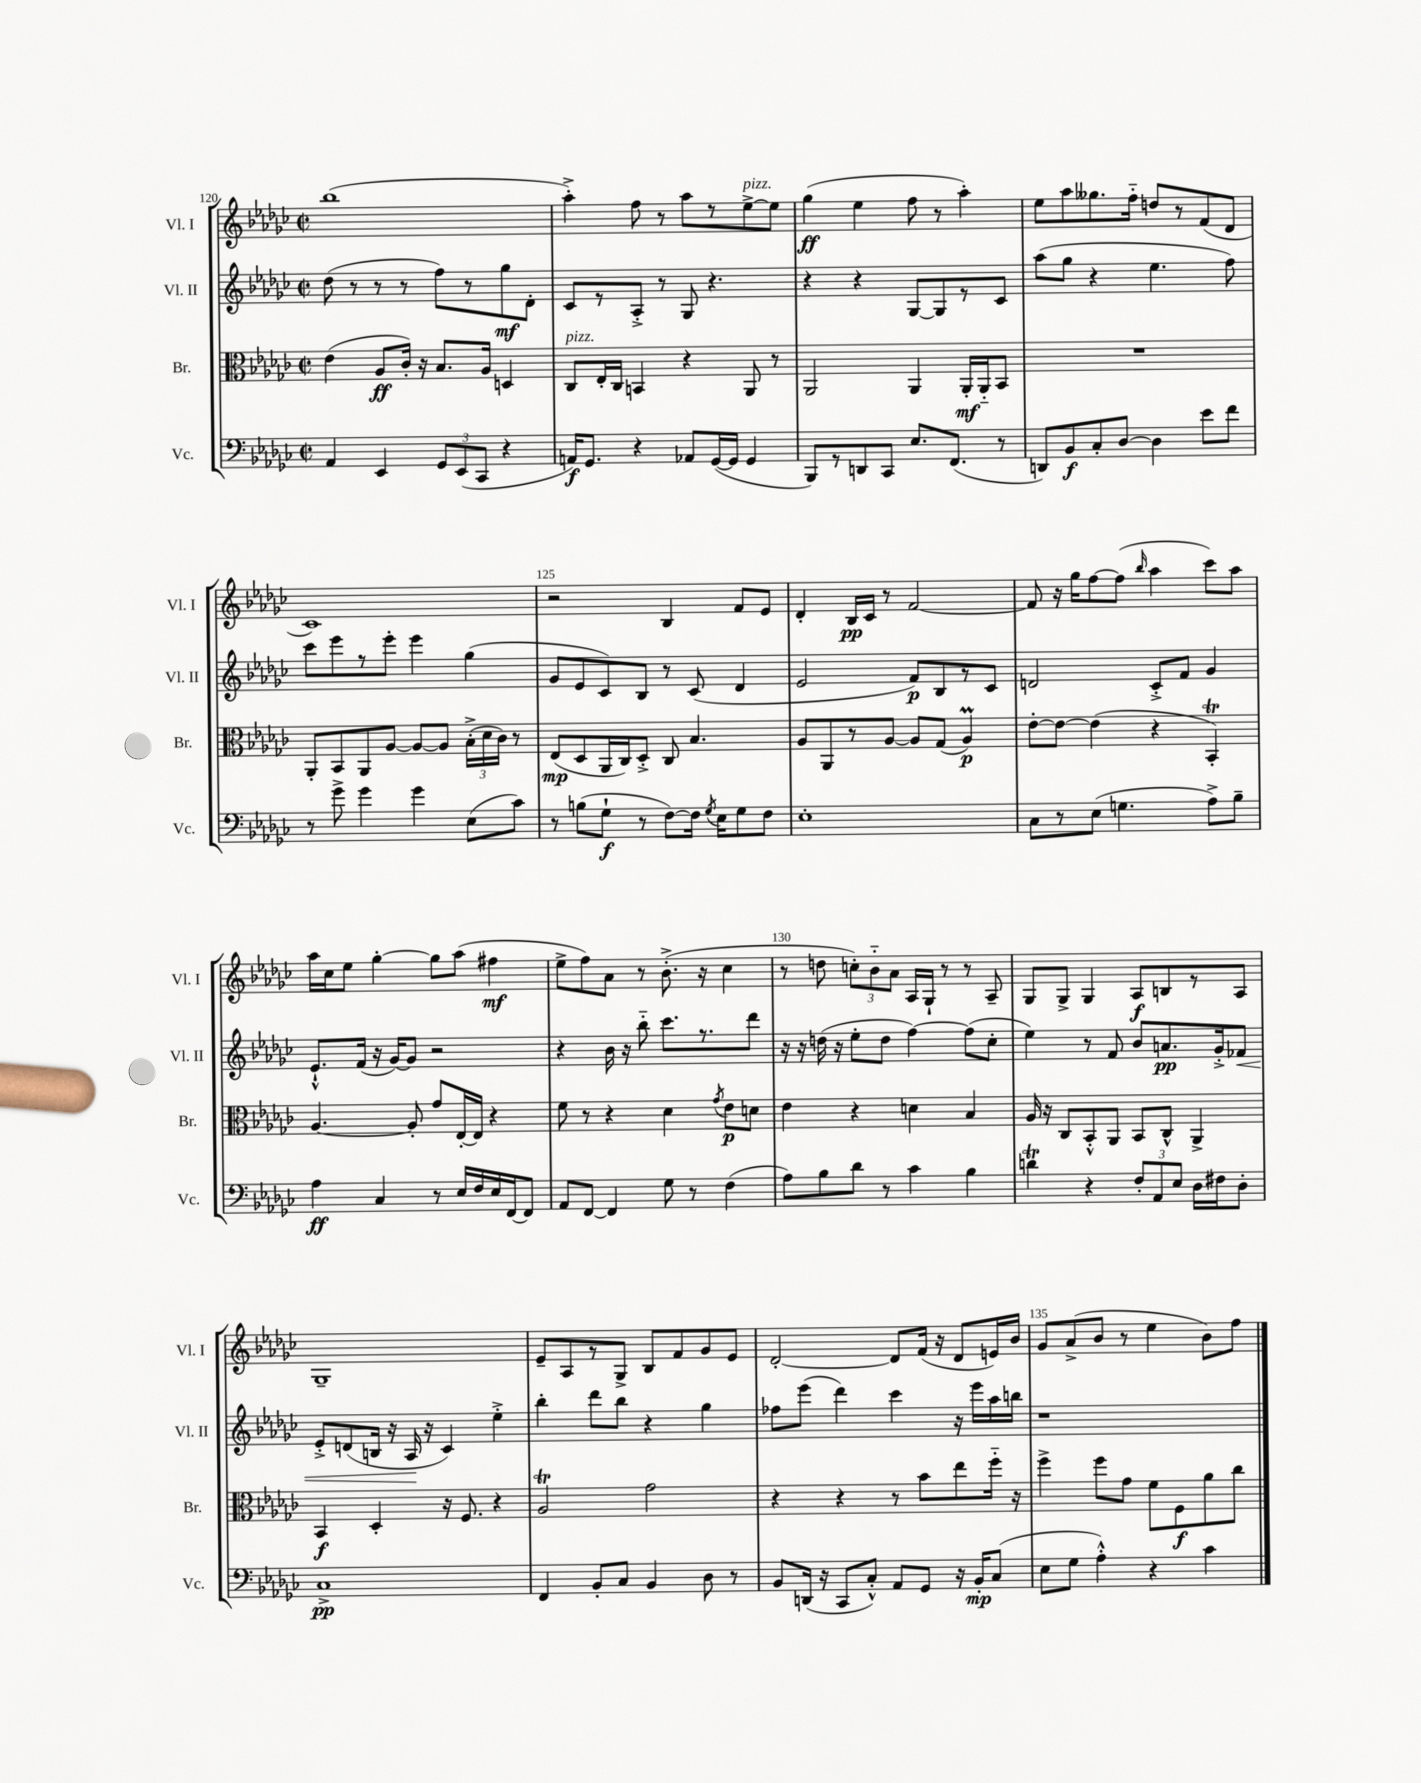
<<
\new StaffGroup <<
\new Staff = "s0" \with { instrumentName = "Vl. I" shortInstrumentName = "Vl. I" } {
    \clef treble \key ges \major \defaultTimeSignature \time 2/2
    \autoBeamOff bes''1( |
    aes''4-.->) f''8 r8 aes''8[ r8 ees''8~->^\markup { \italic "pizz." } ees''8] |
    ges''4\ff( ees''4 f''8 r8 aes''4-.) |
    ees''8[ aes''8 geses''8. f''16]-_ d''8[ r8 f'8( des'8] |
    ces'1) |
    r2 bes4 f'8[ ees'8] |
    des'4-. bes16[\pp ces'16] r8 f'2~ |
    f'8 r16 ges''16[ f''8~ f''8]( \grace { bes''16 } aes''4 ces'''8[) aes''8] |
    aes''16[ ces''16 ees''8] ges''4~-. ges''8[ aes''8]( fis''4\mf |
    ees''8[-> f''8) aes'8] r8 bes'8.-.->( r16 ces''4 |
    r8 d''8 \tuplet 3/2 { c''8[-.) bes'8-_ aes'8] } aes16[ ges16]-! r8 r8 aes8-- |
    ges8[ ges8]-> ges4 aes8[\f b8 r8 aes8] |
    ges1-- |
    ees'8[-- aes8 r8 ges8]-> bes8[ f'8 ges'8 ees'8] |
    des'2~-. des'8[ f'16]( r16 des'8[ e'16) bes'16] |
    ges'8[ aes'8->( bes'8] r8 ees''4 bes'8[) f''8] \bar "|." |
}
\new Staff = "s1" \with { instrumentName = "Vl. II" shortInstrumentName = "Vl. II" } {
    \clef treble \key ges \major \defaultTimeSignature \time 2/2
    \autoBeamOff des''8( r8 r8 r8 f''8[) r8 ges''8\mf des'8]-. |
    ces'8[ r8 aes8]-.-> r8 ges8 r4. |
    r4 r4 ges8[~ ges8 r8 ces'8] |
    aes''8[( ges''8] r4 ees''4. f''8) |
    ces'''8[ ees'''8 r8 ees'''8]-. ees'''4 ges''4( |
    ges'8[ ees'8 ces'8) bes8] r8 ces'8( des'4 |
    ees'2 f'8[\p) bes8 r8 ces'8] |
    d'2 ces'8[-.-> f'8] ges'4 |
    ees'8.[-!-^ f'16]( r16 ges'16[~) ges'8] r2 |
    r4 bes'16 r16 bes''8-_ ces'''8.[ r8. des'''8] |
    r16 r16 d''16( r16 ees''8[-. d''8] f''4~) f''8[( ces''8]-. |
    ees''4) r8 f'8 bes'8[ a'8.\pp ges'16-.-> fes'8]\< |
    ees'8[-.-> d'8( b16] r16 aes16\! r16 ces'4) ees''4-.-> |
    bes''4-. des'''8[ bes''8] r4 ges''4 |
    fes''8[ ees'''8]( des'''4) ces'''4 r16 ees'''16[ aes''16 b''16] |
    r1 \bar "|." |
}
\new Staff = "s2" \with { instrumentName = "Br." shortInstrumentName = "Br." } {
    \clef alto \key ges \major \defaultTimeSignature \time 2/2
    \autoBeamOff ees'4( aes8[\ff ces'16]-.) r16 bes8.[ aes16] d4 |
    ces8[^\markup { \italic "pizz." } ees16-. ces16] b,4 r4 aes,8 r8 |
    aes,2 aes,4 aes,16[-.\mf aes,16-_ bes,8] |
    R1 |
    aes,8[-. bes,8 aes,8 aes8]~ aes8[~ aes8] \tuplet 3/2 { bes16[-.->( des'16 ces'16]) } r8 |
    ees8[\mp( des8 aes,16 ces16) des8]-.-> ces8 bes4. |
    aes8[ aes,8 r8 aes8]~ aes8[ ges8]( aes4\prall\p) |
    ees'8[~-. ees'8]~ ees'4( r4 bes,4-.\trill) |
    aes4.~ aes8-. ges'8[ ees16~-. ees16] r4 |
    f'8 r8 r4 des'4 \acciaccatura { ges'8 } ees'8[\p d'8] |
    ees'4 r4 d'4 bes4 |
    aes16 r16 ces8[ bes,8-.-^ aes,8] bes,8[ ces8]-^ aes,4-> |
    bes,4\f des4-. r16 f8. r4 |
    aes2\trill ges'2 |
    r4 r4 r8 bes'8[ ees''8 f''16]-_ r16 |
    f''4-> f''8[ ges'8] f'8[ f8\f aes'8 ces''8] \bar "|." |
}
\new Staff = "s3" \with { instrumentName = "Vc." shortInstrumentName = "Vc." } {
    \clef bass \key ges \major \defaultTimeSignature \time 2/2
    \autoBeamOff aes,4 ees,4 \tuplet 3/2 { ges,8[ ees,8( ces,8] } r4 |
    a,16[\f) ges,8.] r4 aes,8[ ges,16~( ges,16] ges,4 |
    bes,,8[) r8 d,8 ces,8] ees8.[ f,8.]( r8 |
    d,8[) bes,8\f ces8-. des8]~ des4 ees'8[ f'8] |
    r8 ges'8-> ges'4 ges'4 ees8[( ces'8]) |
    r8 b8[( ges8]-!\f r8 f8[~) f16] \acciaccatura { ges8 } ees16[ ges8 f8] |
    ees1-. |
    ces8[ r8 ees8]( g4. aes8[->) bes8]-- |
    aes4\ff ces4 r8 ees16[ f16 ees16 f,16~ f,8] |
    aes,8[ f,8]~ f,4 ges8 r8 f4( |
    aes8[) bes8 des'8] r8 ces'4 bes4 |
    d'4\trill r4 \tuplet 3/2 { f8[-. aes,8 ees8] } des16[ fis16 des8]-. |
    ces1->\pp |
    f,4 bes,8[-. ces8] bes,4 des8 r8 |
    bes,8[ d,16]( r16 ces,8[ ces8]-.-^) aes,8[ ges,8] r16 bes,16[-.\mp ces8]( |
    ees8[ ges8] aes4-.-^) r4 ces'4 \bar "|." |
}
>>
>>
\layout { \context { \Score currentBarNumber = #120 \override BarNumber.break-visibility = ##(#f #t #t) barNumberVisibility = #(every-nth-bar-number-visible 5) } }
